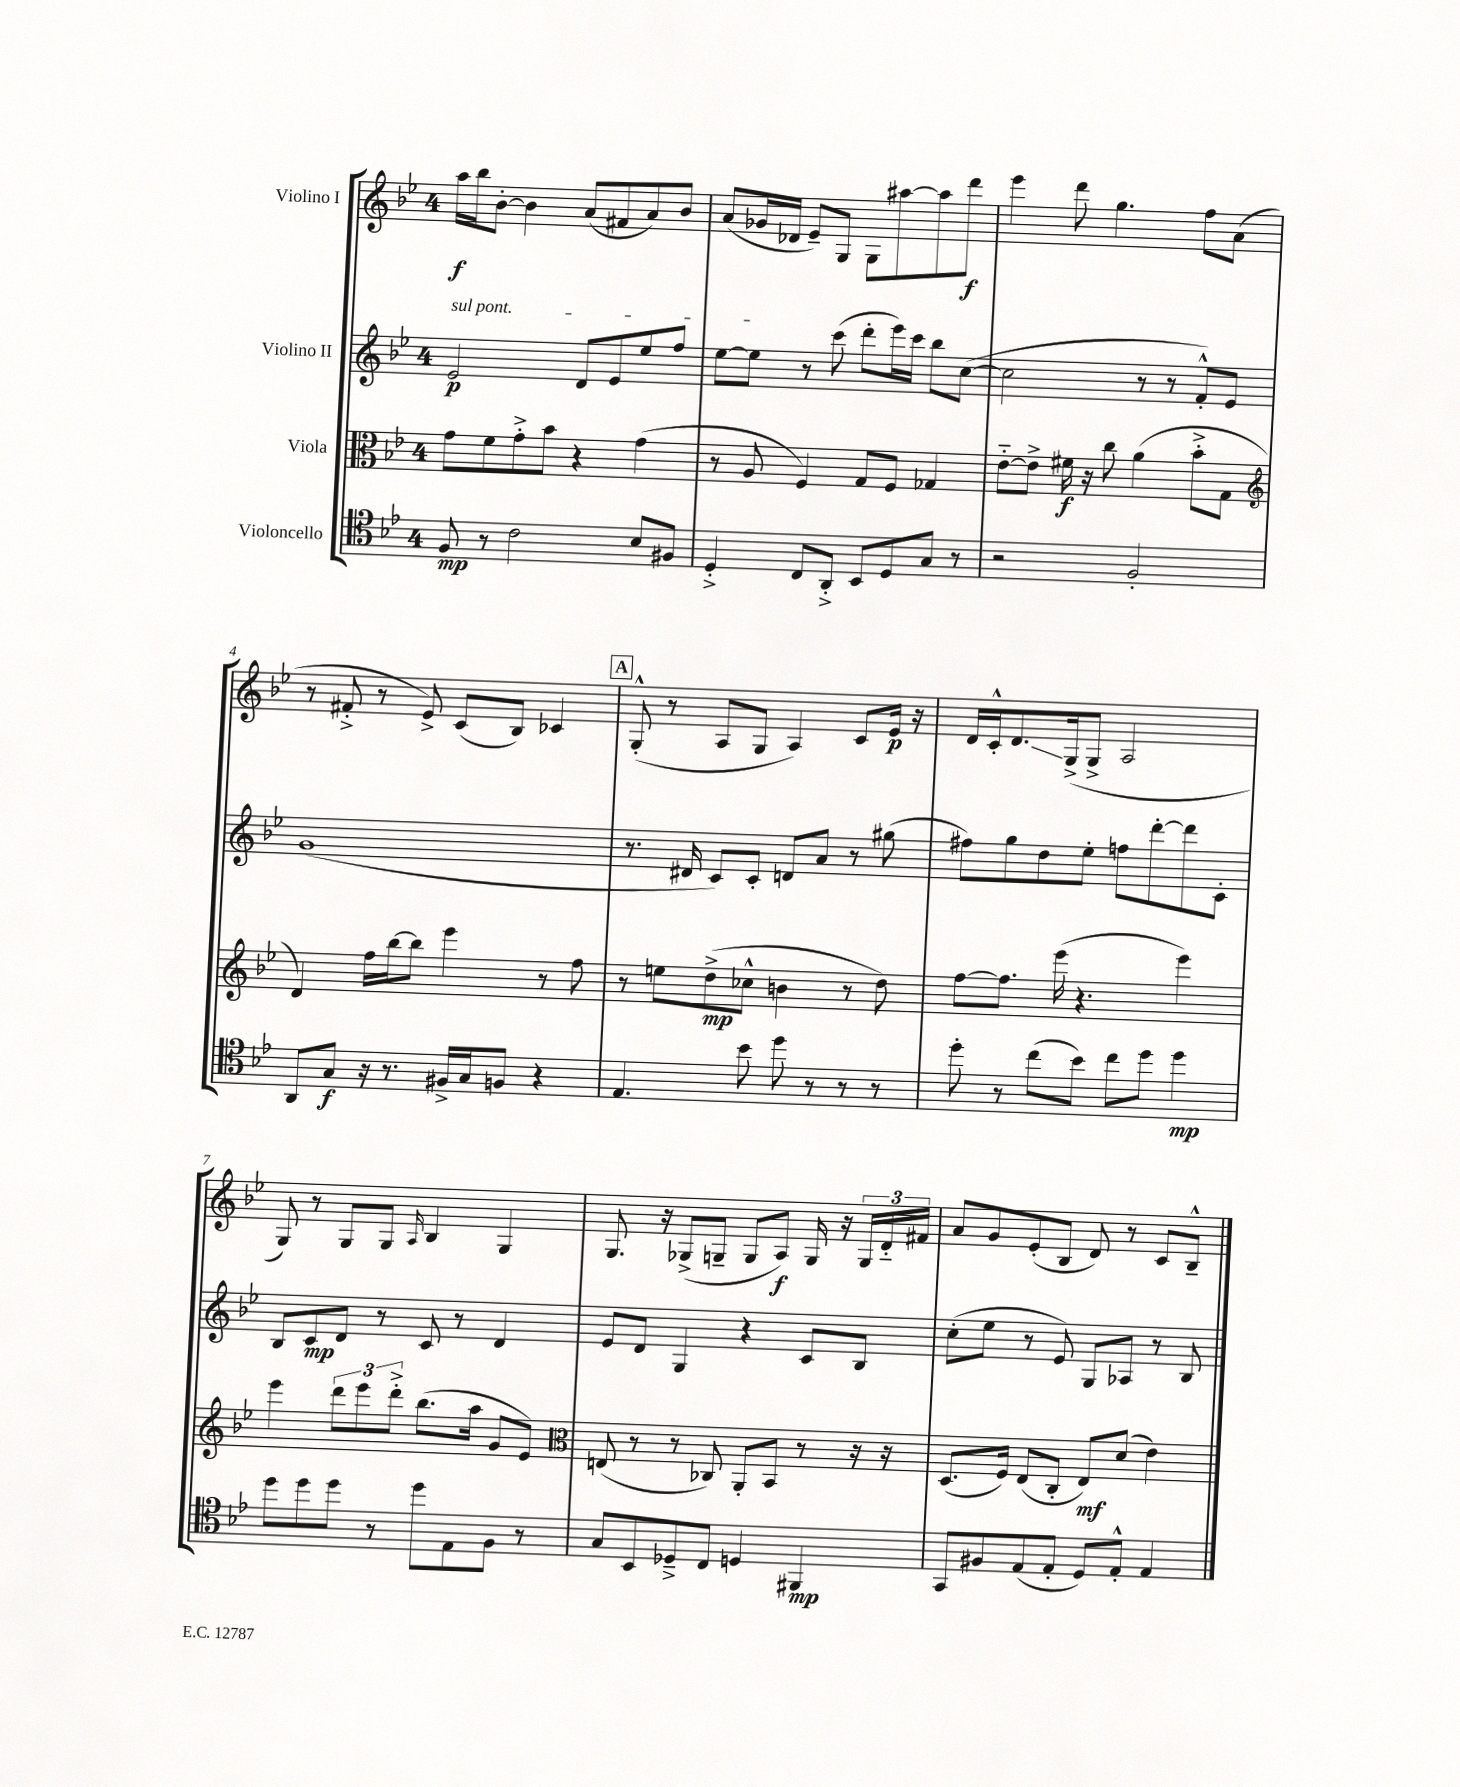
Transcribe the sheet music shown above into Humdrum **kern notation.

**kern	**kern	**kern	**kern
*staff4	*staff3	*staff2	*staff1
*clefC4	*clefC3	*clefG2	*clefG2
*k[b-e-]	*k[b-e-]	*k[b-e-]	*k[b-e-]
*M4/4	*M4/4	*M4/4	*M4/4
8F	8g	2e-	16aa
.	.	.	16bb-
8r	8f	.	[8b-'
2c	8g'^	.	4b-]
.	8b-	.	.
.	4r	8d	(8a
.	.	8e-	8f#
8B-	(4g	8ee-	8a)
8F#	.	8ff	8b-
=	=	=	=
4D'^	8r	[8ee-	(8a
.	8A	8ee-]	16g-
.	.	.	16d-
8C	4F)	8r	8e-~)
8AA'^	.	(8ccc	8G
8BB-	8G	8ddd'	8G
8D	8F	16eee-)	[8aa#
.	.	16ccc	.
8G	4G-	8bb-	8aa#]
8r	.	([8cc	8ddd
=	=	=	=
2r	[8e-'~	2cc]	4eee-
.	8e-^]	.	.
.	16f#	.	8ddd
.	16r	.	.
.	8cc	.	4.gg
2F'	(4a	8r	.
.	.	8r	.
.	8b-'^	8f'^^)	8ff
.	8G	8e-	(8a
=	=	=	=
*	*clefG2	*	*
8AA	4d)	(1g	8r
8G	.	.	8f#'^
16r	16ff	.	8r
8.r	[16bb-	.	.
.	8bb-]	.	8e-^)
16F#^	4eee-	.	(8c
16G	.	.	.
8F	.	.	8B-)
4r	8r	.	4c-
.	8ff	.	.
=	=	=	=
4.E-	8r	8.r	(8G'^^
.	8ee	.	8r
.	.	16d#	.
.	(8dd^	8c)	8A
8b-	8cc-^^	8c'	8G
8dd	4b	8d	4A)
8r	.	8a	.
8r	8r	8r	8c
8r	8dd)	(8gg#	16e-
.	.	.	16r
=	=	=	=
8dd'	[8ff	8ff#)	16d
.	.	.	16c'^^
8r	8.ff]	8gg	8.d
(8cc	.	8dd	.
.	(16eee-	.	(16G^
8b-)	4.r	8ee-'	8G^
8cc	.	8ff	2A
8dd	.	[8ddd'	.
4dd	4eee-)	8ddd]	.
.	.	8c'	.
=	=	=	=
8dd	4eee-	8B-	8G)
8dd	.	8c	8r
8dd	12ddd	8d	8G
.	12eee-	.	.
8r	.	8r	8G
.	12ddd'^	.	.
.	.	.	16qqA
8dd	(8.bb-	8c	4B-
8E-	.	8r	.
.	16aa	.	.
8F	8g	4d	4G
8r	8e-)	.	.
=	=	=	=
*	*clefC3	*	*
8G	(8E	8e-	8.G
8BB-	8r	8d	.
.	.	.	16r
8D-~^	8r	4G	(8G-^
8C	8C-)	.	8G~
4D	8AA'	4r	8G
.	8BB-	.	8A)
4FF#	8r	8c	16G
.	.	.	16r
.	16r	8B-	24G
.	.	.	24d'~
.	16r	.	.
.	.	.	24f#
=	=	=	=
8GG	(8.D	(8cc'	8a
8F#	.	8ee-	8g
.	16F)	.	.
(8E-	(8E-	8r	(8e-'
8E-'	8C'	8e-)	8B-
8D)	8E-)	8G	8d)
8E-'^^	(8d	8A-	8r
4E-	4e-)	8r	8c
.	.	8B-	8B-~^^
==	==	==	==
*-	*-	*-	*-
